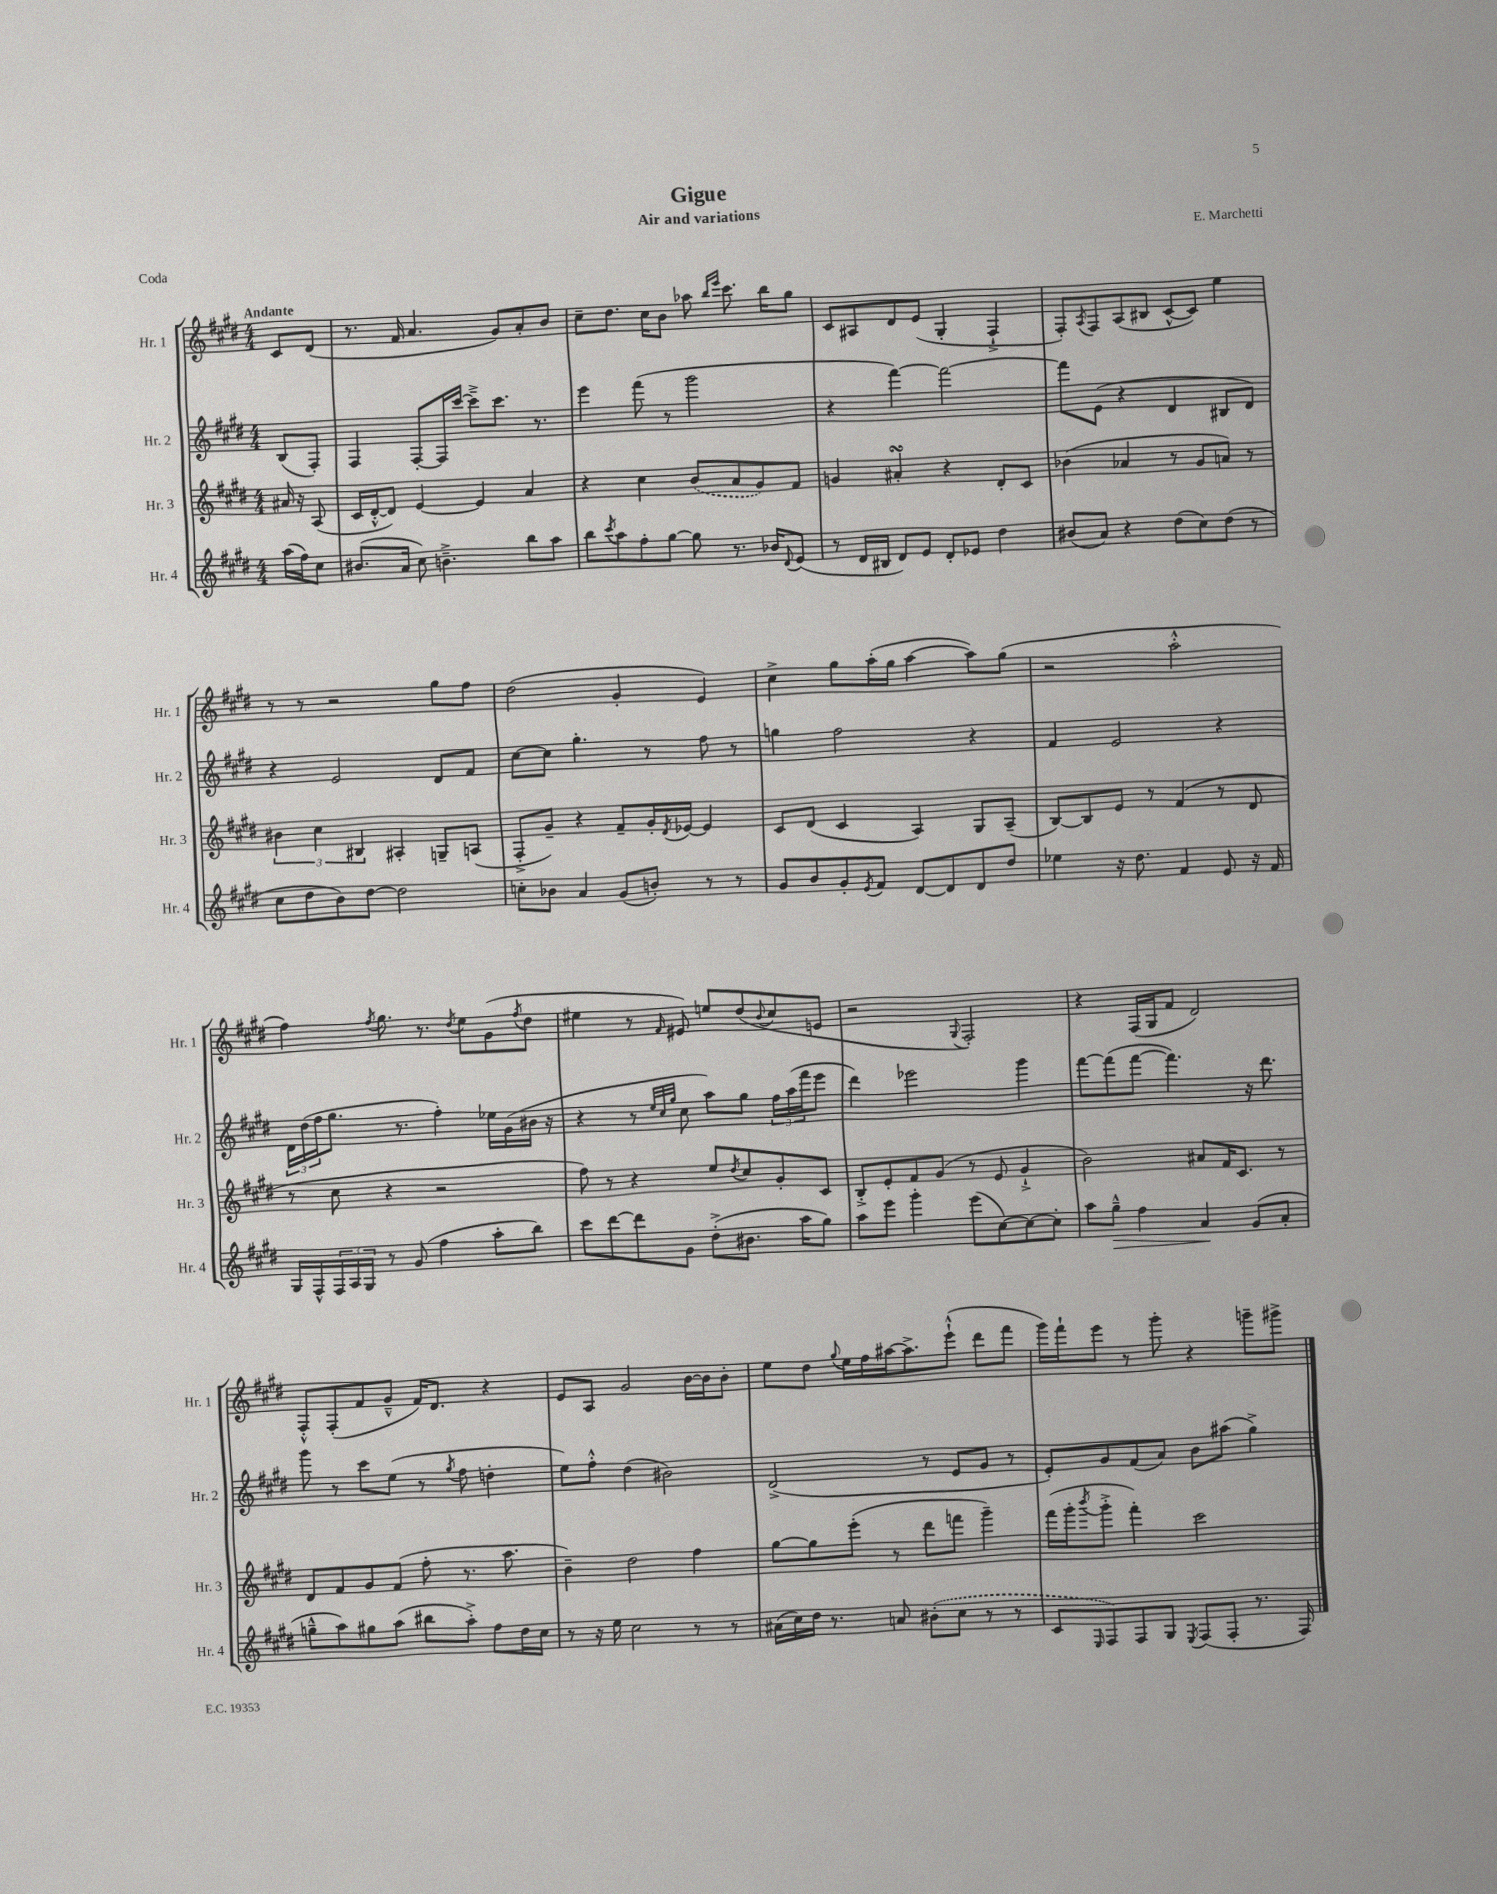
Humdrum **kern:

**kern	**kern	**kern	**kern
*staff4	*staff3	*staff2	*staff1
*clefG2	*clefG2	*clefG2	*clefG2
*k[f#c#g#d#]	*k[f#c#g#d#]	*k[f#c#g#d#]	*k[f#c#g#d#]
*M4/4	*M4/4	*M4/4	*M4/4
(16aa	16a#	(8B	8c#
16ff#)	16r	.	.
8cc#	(8A	8F#')	(8d#
=	=	=	=
(8.b#	16c#	4F#	8.r
.	[16d#'^^	.	.
.	8d#])	.	.
16a	.	.	16f#
8cc#)	[4e	[8F#'	4.a
4.b~^	.	16F#]	.
.	.	[16ccc#	.
.	4e]	8ccc#~^]	.
.	.	8.ccc#	8g#)
8bb	4a	.	8a'
.	.	8.r	.
8aa	.	.	8b
=	=	=	=
8bb	4r	4eee	8cc#~
8qccc#	.	.	.
8aa	.	.	8.dd#
8ff#'	4cc#	(8fff#	.
.	.	.	16cc#
[8gg#	.	8r	8b
8gg#]	(8b	2ggg#	8aa-
.	.	.	16qqbb
.	.	.	16qqeee
8.r	8a	.	8.ccc#
.	8g#)	.	.
16b-	.	.	16bb
8qqd#	.	.	.
(8e	8f#	.	8gg#
=	=	=	=
8r	4g	4r	8c#
16d#	.	.	8A#
16B#	.	.	.
8d#)	4a#'	[4fff#)	8d#
8e	.	.	(8e
8d#'	4r	2fff#_	4G#'
8e-	.	.	.
4dd#	8d#'	.	4F#`^
.	8c#	.	.
=	=	=	=
(8b#	(4b-	8fff#]	8F#')
.	.	.	8qA
8a)	.	(8e	8F#
4r	4a-	4r	(8A
.	.	.	8B#
(8dd#	8r	4d#	[8c#^^
8cc#)	8g#	.	8c#])
(8dd#	8a)	8B#	4ee
8r	8r	8d#)	.
=	=	=	=
8cc#	6b#	4r	8r
8dd#	.	.	8r
.	6cc#	.	.
8b)	.	2e	2r
.	6B#	.	.
[8dd#	.	.	.
2dd#]	4A#'	.	.
.	8G~	8d#	8gg#
.	(8A	8f#	8ff#
=	=	=	=
8cc'	8F#'^	[8cc#	(2dd#
8b-	8g#~)	8cc#]	.
4a	4r	4.gg#'	.
(8g#	8f#~	.	4g#'
8b')	16g#'	8r	.
.	8qd#	.	.
.	[16e-	.	.
8r	4e-]	8ff#	4e)
8r	.	8r	.
=	=	=	=
8g#	8c#	4gg	4cc#^
8b	(8d#	.	.
8g#'	4c#	2ff#	8gg#
8qe	.	.	.
8f#	.	.	(16aa'
.	.	.	16gg#
[8d#	4A)	.	[4aa
8d#]	.	.	.
8d#	8G#	4r	8aa])
8dd#	(8A~	.	(8gg#
=	=	=	=
4ee-	[8B)	4f#	2r
.	8B]	.	.
16r	8e	2e	.
8.dd#	.	.	.
.	8r	.	.
4f#	(4f#	.	2aa'^^
8e	8r	4r	.
16r	8d#	.	.
16f#	.	.	.
=	=	=	=
16G#	8r	24d#	4ff#)
.	.	(24dd#	.
16F#^^	.	.	.
.	.	24ff#	.
24F#	8cc#	8.gg#	.
24A	.	.	.
24G#	.	.	.
.	.	.	8qff#
8r	4r	.	8.gg#
.	.	8.r	.
(8g#	.	.	.
.	.	.	8.r
4ff#	2r	4ff#')	.
.	.	.	8qdd#
.	.	.	8ee
8aa'	.	16ee-	(8g#
.	.	(16g#	.
.	.	.	8qff#
8bb)	.	16b#	8dd#
.	.	16r	.
=	=	=	=
8ccc#	8ff#)	4r	4ee#
[8ddd#	8r	.	.
8ddd#]	4r	8r	8r
.	.	32qqee	.
.	.	32qqcc#	.
.	.	32qqgg#	16qqf#
8g#	.	8cc#	8e#)
(8dd#'^	8ee	8aa)	8ee
.	8qdd#	.	.
8.b#	8cc#	8gg#	(8dd#
.	.	.	8qqb
.	8g#'	24ff#	8cc#
.	.	(24aa	.
16aa	.	.	.
.	.	24fff#	.
8gg#)	8c#	8eee	8e
=	=	=	=
8aa	8B'^	4ddd#)	2r
8eee	8e'	.	.
4ggg#'	8f#	2eee-	.
.	(8g#	.	.
.	.	.	8qqG#
(8eee	8r	.	2F#')
[8cc#)	8e	.	.
8cc#_	4g#`^	4ggg#	.
8cc#']	.	.	.
=	=	=	=
8aa	2b)	[8fff#	4r
8gg#~^^	.	(8fff#]	.
4ff#	.	[8fff#	(16F#
.	.	.	16G#
.	.	4.fff#])	8f#
4a	8a#	.	2d#)
.	16f#	.	.
.	8.c#	.	.
(8g#	.	16r	.
.	.	8.ddd#	.
8a'	8r	.	.
=	=	=	=
8gg~^^	8d#	8ggg#	8F#'^^
8aa)	8f#	8r	(8F#'
8gg#	8g#	8ccc#	8f#
(8aa	(8f#	(8ee	8g#~^^
8bb#	8ff#'	8r	16f#)
.	.	.	8.d#
.	.	8qgg#	.
8aa'^)	8.r	8ff#	.
8ff#	.	4dd'	4r
.	8.aa	.	.
16dd#	.	.	.
16cc#	.	.	.
=	=	=	=
8r	4b~)	8ee)	8e
16r	.	8ff#'^^	8A
16ee	.	.	.
2cc#	2dd#	(4dd#	2g#
.	.	2b#)	.
8r	4ff#	.	[16b
.	.	.	16b]
8r	.	.	8b'
=	=	=	=
(16a#	[8gg#	(2d#^	8ee
16cc#)	.	.	.
16dd#	8gg#]	.	8dd#
8.r	.	.	.
.	.	.	8qqgg#
.	(8eee'	.	16ee
.	.	.	16ff#
8a	8r	.	[16aa#
.	.	.	8.aa#^]
(8b#'	8ddd#	8r	.
8cc#	8fff	8e	(8eee`^^
8r	4ggg#~)	8g#	8ddd#
8r	.	8r	8fff#
=	=	=	=
8c#	(16fff#	8e')	16ggg#)
.	16ggg#'	.	16fff#`
16qqE	8qbbb	.	.
8F#)	8ggg#'^	8g#	8eee
8F#	4fff#')	(8f#	8r
8G#	.	8a)	8ggg#'
8qE	.	.	.
(8F#	2ccc#	8b	4r
8F#'	.	(8aa#	.
8.r	.	4gg#^)	8ggg~
.	.	.	8ggg#^
16F#)	.	.	.
==	==	==	==
*-	*-	*-	*-
